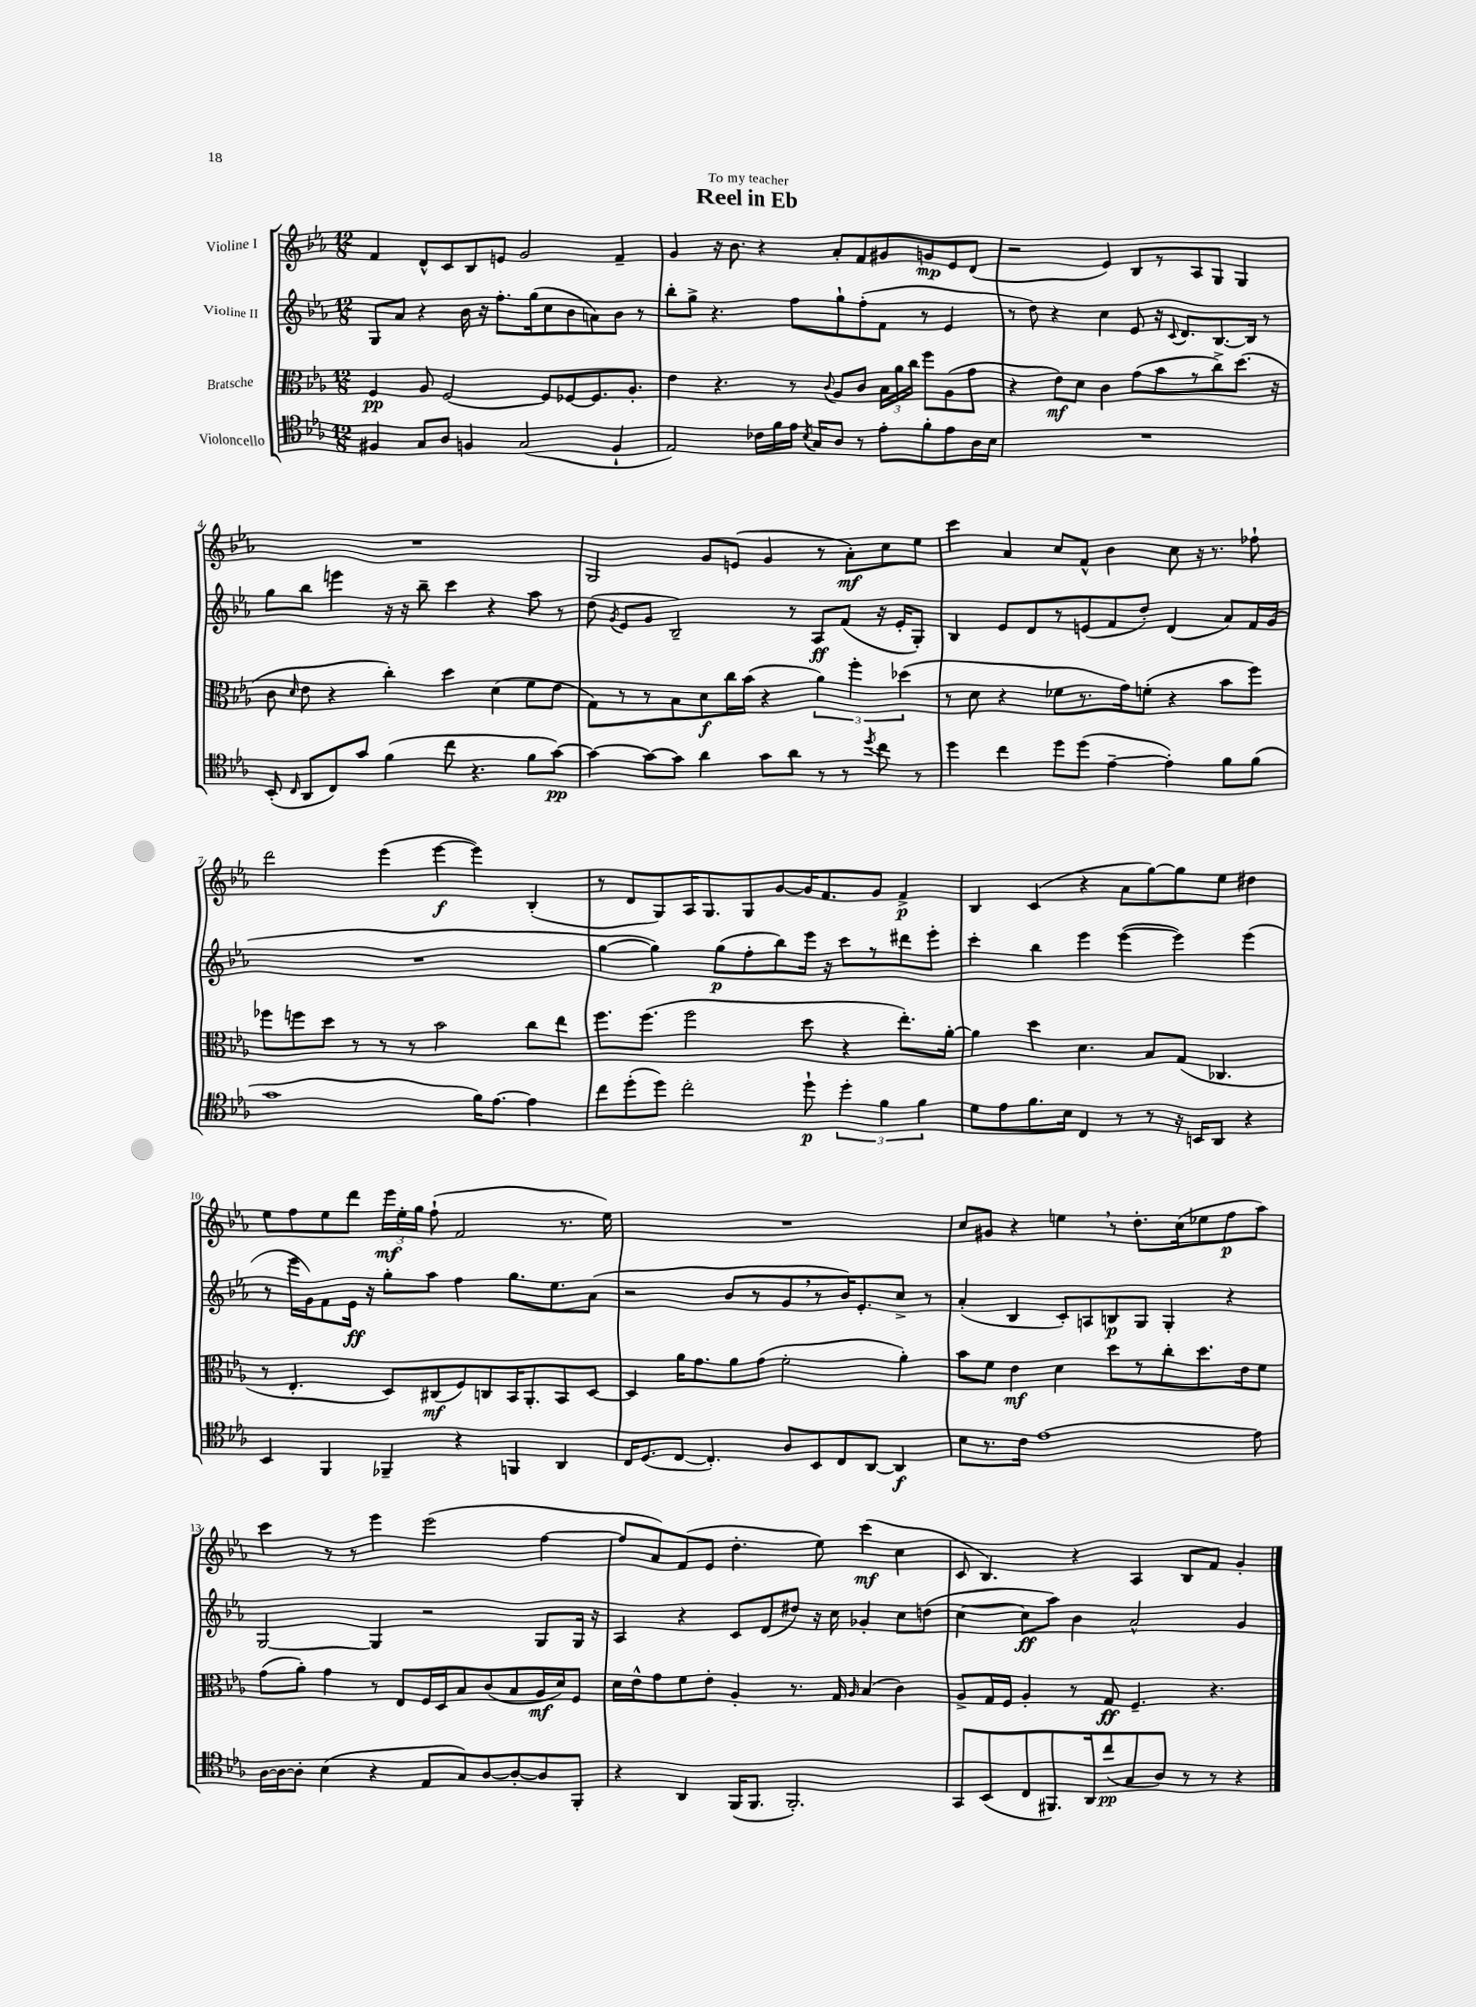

**kern	**dynam	**kern	**dynam	**kern	**dynam	**kern	**dynam
*part4	*part4	*part3	*part3	*part2	*part2	*part1	*part1
*staff4	*staff4	*staff3	*staff3	*staff2	*staff2	*staff1	*staff1
*I"Violoncello	*	*I"Bratsche	*	*I"Violine II	*	*I"Violine I	*
*clefC4	*	*clefC3	*	*clefG2	*	*clefG2	*
*k[b-e-a-]	*	*k[b-e-a-]	*	*k[b-e-a-]	*	*k[b-e-a-]	*
*M12/8	*	*M12/8	*	*M12/8	*	*M12/8	*
=1	=1	=1	=1	=1	=1	=1	=1
4F#X/	.	4F/	pp	8G/L	.	4f/	.
.	.	.	.	8a-/J	.	.	.
8G/L	.	8A-/	.	4r	.	8d^^/L	.
8A-/J	.	[2F/	.	.	.	8c/	.
4Fn/	.	.	.	16b-\	.	8B-/	.
.	.	.	.	16r	.	.	.
.	.	.	.	8.ff'\L	.	8en/J	.
(2G/	.	.	.	.	.	2g/	.
.	.	.	.	(16gg\k	.	.	.
.	.	8F/L]	.	8cc\	.	.	.
.	.	[8F-X/	.	8b-\	.	.	.
.	.	8.F-/]	.	8an\)	.	.	.
4F`/	.	.	.	8b-\J	.	4f~/	.
.	.	8.A-'/J	.	.	.	.	.
.	.	.	.	8r	.	.	.
=2	=2	=2	=2	=2	=2	=2	=2
2E-/)	.	4e-\	.	8bb-'\L	.	4g/	.
.	.	.	.	8gg^\J	.	.	.
.	.	4.r	.	4.r	.	16r	.
.	.	.	.	.	.	8.b-\	.
16c-X\LL	.	.	.	.	.	4r	.
16f\	.	.	.	.	.	.	.
16e-\JJ	.	8r	.	8ff\L	.	.	.
8qB-/	.	.	.	.	.	.	.
16G/KL	.	.	.	.	.	.	.
.	.	8qqc/	.	.	.	.	.
8A-/J	.	8A-/L	.	8gg`\	.	8a-'/L	.
8r	.	8c/J	.	(8ff'\	.	8f/	.
8e-'\L	.	24B-\LL	.	8f\J	.	8g#X/	.
.	.	24a-\	.	.	.	.	.
.	.	24cc\JJ	.	.	.	.	.
8f'\	.	8ff\L	.	8r	.	8gn/	mp
8e-\	.	(8A-\	.	4e-/	.	8e-/	.
16A-\L	.	8g\J	.	.	.	(8d/J	.
16B-\JJ	.	.	.	.	.	.	.
=3	=3	=3	=3	=3	=3	=3	=3
1.r	.	4r	.	8r	.	2r	.
.	.	.	.	8dd\)	.	.	.
.	.	8e-\L)	mf	4r	.	.	.
.	.	8d\J	.	.	.	.	.
.	.	4c\	.	4cc\	.	4e-/)	.
.	.	(8g\L	.	8e-/	.	8B-/L	.
.	.	8b-\	.	16r	.	8r	.
.	.	.	.	8qqc/	.	.	.
.	.	.	.	8.d/L	.	.	.
.	.	8r	.	.	.	8A-/	.
.	.	8cc^\)	.	[8.B-/	.	8G/J	.
.	.	(8.dd\J	.	.	.	4G/	.
.	.	.	.	16B-/Jk]	.	.	.
.	.	.	.	8r	.	.	.
.	.	16r	.	.	.	.	.
!!LO:LB:g=z
=4	=4	=4	=4	=4	=4	=4	=4
(8BB-'/	.	8c\	.	8gg\L	.	1.r	.
16qqC/	.	16qqd/	.	.	.	.	.
8AA-/L	.	8e-\	.	8bb-\J	.	.	.
8C/)	.	4r	.	4eeen\	.	.	.
8g/J	.	.	.	.	.	.	.
(4f\	.	4cc'\)	.	16r	.	.	.
.	.	.	.	16r	.	.	.
.	.	.	.	8bb-~\	.	.	.
8cc\	.	4dd\	.	4ccc\	.	.	.
4.r	.	.	.	.	.	.	.
.	.	(4d\	.	4r	.	.	.
8f\L	.	8f\L	.	8aa-\	.	.	.
[8g\J)	pp	8e-\J	.	8r	.	.	.
=5	=5	=5	=5	=5	=5	=5	=5
4g\_	.	8G\L)	.	(8dd\	.	2G/	.
.	.	.	.	8qg/	.	.	.
.	.	8r	.	8e-/L	.	.	.
8g\L_	.	8r	.	8g/J	.	.	.
8g\J]	.	8B-\	.	2B-~/)	.	.	.
4a-\	.	8d\	f	.	.	8g/L	.
.	.	16cc\L	.	.	.	(8en/J	.
.	.	(16b-\JJ	.	.	.	.	.
8g\L	.	4r	.	.	.	4g/	.
8a-\J	.	.	.	8r	.	.	.
8r	.	6a-\)	.	8A-/L	ff	8r	.
8r	.	.	.	(8f/J	.	8a-'\L)	mf
.	.	6ff'\	.	.	.	.	.
8qdd/	.	.	.	.	.	.	.
8cc\	.	.	.	16r	.	8cc\	.
.	.	.	.	16e-'/KL	.	.	.
.	.	(6dd-X\	.	.	.	.	.
8r	.	.	.	8G'/J)	.	8ee-\J	.
=6	=6	=6	=6	=6	=6	=6	=6
4dd\	.	8r	.	4B-/	.	4ccc\	.
.	.	8d\	.	.	.	.	.
4cc\	.	4r	.	8e-/L	.	4a-/	.
.	.	.	.	8d/	.	.	.
8dd\L	.	8f-X\L	.	8r	.	8cc/L	.
(8dd\J	.	8.r	.	(8en/	.	8f^^/J	.
[4e-~\	.	.	.	8f/	.	4b-\	.
.	.	16g\k)	.	.	.	.	.
.	.	(8fn'\J	.	8dd'/J)	.	.	.
4e-'\])	.	4r	.	(4d/	.	8cc\	.
.	.	.	.	.	.	16r	.
.	.	.	.	.	.	8.r	.
8f\L	.	8b-\L	.	8a-/L)	.	.	.
(8f\J	.	8ff\J)	.	16f/L	.	8ff-X`\	.
.	.	.	.	(16g/JJ	.	.	.
!!LO:LB:g=z
=7	=7	=7	=7	=7	=7	=7	=7
1g	.	8ff-X\L	.	1.r	.	2ddd\	.
.	.	8ffn\	.	.	.	.	.
.	.	8dd\J	.	.	.	.	.
.	.	8r	.	.	.	.	.
.	.	8r	.	.	.	(4eee-\	.
.	.	8r	.	.	.	.	.
.	.	2b-\	.	.	.	[4eee-\	f
16f\KL)	.	.	.	.	.	4eee-\])	.
[8.e-\J	.	.	.	.	.	.	.
4e-\]	.	8cc\L	.	.	.	(4B-'/	.
.	.	8ee-\J	.	.	.	.	.
=8	=8	=8	=8	=8	=8	=8	=8
8cc\L	.	8.ff\L	.	[4gg\	.	8r	.
(8dd'\	.	.	.	.	.	8d/L	.
.	.	(8.ff\J	.	.	.	.	.
8dd\J)	.	.	.	4gg\])	.	8G/)	.
2cc'\	.	2ff\	.	.	.	16A-/K	.
.	.	.	.	.	.	8.G/	.
.	.	.	.	(8gg\L	p	.	.
.	.	.	.	8ff'\	.	8G/	.
.	.	.	.	8bb-\)	.	[8g/	.
8dd`\	p	8dd\	.	16eee-\Jk	.	16g/K]	.
.	.	.	.	16r	.	8.f/	.
6dd'\	.	4r	.	8ccc\L	.	.	.
.	.	.	.	8r	.	8g/J	.
6f\	.	.	.	.	.	.	.
.	.	8.ee-'\L)	.	8ddd#X\	.	4f^/	p
6f\	.	.	.	.	.	.	.
.	.	.	.	8eee-'\J	.	.	.
.	.	[16a-'\Jk	.	.	.	.	.
=9	=9	=9	=9	=9	=9	=9	=9
8d\L	.	4a-\]	.	4ccc'\	.	4B-/	.
8e-\	.	.	.	.	.	.	.
8.f\	.	4dd\	.	4bb-\	.	(4c/	.
16B-\Jk	.	.	.	.	.	.	.
4C/	.	4.d\	.	4eee-\	.	4r	.
8r	.	.	.	([4eee-\	.	8a-\L	.
8r	.	8B-/L	.	.	.	[8gg\)	.
16r	.	(8G/J	.	4eee-\])	.	8gg\]	.
16BBn/KL	.	.	.	.	.	.	.
8AA-/J	.	4.C-X/	.	.	.	8ee-\J	.
4r	.	.	.	(4eee-\	.	4dd#X\	.
!!LO:LB:g=z
=10	=10	=10	=10	=10	=10	=10	=10
4BB-/	.	8r	.	8r	.	8ee-\L	.
.	.	4.E-'/	.	16eee-\LL	.	8ff\	.
.	.	.	.	16g\J)	.	.	.
4FF/	.	.	.	8f\	.	8ee-\	.
.	.	.	.	16e-\Jk	ff	8ddd\J	.
.	.	.	.	16r	.	.	.
4FF-X~/	.	8D/L)	.	8gg'\L	.	24eee-\LL	mf
.	.	.	.	.	.	24ee-'\	.
.	.	.	.	.	.	24gg\JJ	.
.	.	(8C#X/	mf	8aa-\J	.	(8ff`\	.
4r	.	8F/)	.	4ff\	.	2f/	.
.	.	8Cn/	.	.	.	.	.
4FFn/	.	16BB-/K	.	8.gg\L	.	.	.
.	.	8.AA-'/	.	.	.	.	.
.	.	.	.	8.ee-\	.	.	.
4AA-/	.	8BB-/	.	.	.	8.r	.
.	.	[8D/J	.	(8a-\J	.	.	.
.	.	.	.	.	.	16ee-\)	.
=11	=11	=11	=11	=11	=11	=11	=11
16C/KL	.	4D/]	.	2r	.	1.r	.
(8.D/	.	.	.	.	.	.	.
[8C/J	.	16a-\KL	.	.	.	.	.
.	.	8.g\	.	.	.	.	.
4.C'/])	.	.	.	.	.	.	.
.	.	8a-\	.	8b-/L	.	.	.
.	.	(8g\J	.	8r	.	.	.
8A-/L	.	2f'\	.	8g,/	.	.	.
8BB-/	.	.	.	8r	.	.	.
8C/	.	.	.	16b-/K)	.	.	.
.	.	.	.	8.e-'/	.	.	.
[8AA-/J	.	.	.	.	.	.	.
4AA-/]	f	4a-'\)	.	8cc^/J	.	.	.
.	.	.	.	8r	.	.	.
=12	=12	=12	=12	=12	=12	=12	=12
8B-\L	.	8b-\L	.	(4a-'/	.	8cc/L	.
8.r	.	8f\J	.	.	.	8g#X/J	.
.	.	4e-\	mf	4B-/	.	4r	.
16c\Jk	.	.	.	.	.	.	.
[1e-	.	.	.	.	.	.	.
.	.	4d\	.	8c'/L)	.	4een,\	.
.	.	.	.	8An/	.	.	.
.	.	8dd\L	.	8Bn/	p	8r	.
.	.	8r	.	8G/J	.	8.dd'\L	.
.	.	8cc'\	.	4G'/	.	.	.
.	.	.	.	.	.	(16cc\k	.
.	.	8.dd\	.	.	.	8ee-X\	.
.	.	.	.	4r	.	8ff\	p
.	.	16e-\k	.	.	.	.	.
8e-\]	.	8f\J	.	.	.	8aa-\J)	.
!!LO:LB:g=z
=13	=13	=13	=13	=13	=13	=13	=13
[16A-\LL	.	(8g\L	.	[2G/	.	4ccc\	.
16A-\J_	.	.	.	.	.	.	.
8A-'\J]	.	8a-'\J)	.	.	.	.	.
(4B-\	.	4g\	.	.	.	8r	.
.	.	.	.	.	.	8r	.
4r	.	8r	.	4G/]	.	4eee-\	.
.	.	8E-/L	.	.	.	.	.
8E-/L	.	16F/L	.	2r	.	(2eee-\	.
.	.	16D/J	.	.	.	.	.
8G/)	.	8B-/	.	.	.	.	.
[8A-/	.	(8c/	.	.	.	.	.
8A-'/_	.	8B-/	.	.	.	.	.
8A-/]	.	16A-/L	mf	8G/L	.	[4ff\	.
.	.	16d/J)	.	.	.	.	.
8FF'/J	.	8F/J	.	16G/Jk	.	.	.
.	.	.	.	16r	.	.	.
=14	=14	=14	=14	=14	=14	=14	=14
4r	.	16d\LL	.	4A-/	.	8ff/L]	.
.	.	16e-^^\J	.	.	.	.	.
.	.	8g\	.	.	.	8a-/)	.
4AA-/	.	8f\	.	4r	.	(8f/	.
.	.	8e-'\J	.	.	.	8e-/J	.
(16FF/KL	.	4A-'/	.	8c/L	.	4.dd'\	.
8.FF/J	.	.	.	.	.	.	.
.	.	.	.	(8d/	.	.	.
2.FF'/)	.	8.r	.	8dd#X/J)	.	.	.
.	.	.	.	16r	.	8ee-\)	.
.	.	16G/	.	16cc\	.	.	.
.	.	16qqA-/	.	.	.	.	.
.	.	(4B-/	.	4g-X'/	.	(4ccc\	mf
.	.	4c\)	.	8cc\L	.	4cc\	.
.	.	.	.	(8ddn\J	.	.	.
=15	=15	=15	=15	=15	=15	=15	=15
8GG/L	.	8A-^/L	.	[4cc\	.	8c/	.
(8BB-/	.	16G/L	.	.	.	4.B-/)	.
.	.	16F/JJ	.	.	.	.	.
8C/	.	4A-'/	.	8cc\L]	ff	.	.
8.FF#X/)	.	.	.	8aa-\J)	.	.	.
.	.	8r	.	4b-\	.	4r	.
16AA-/k	.	.	.	.	.	.	.
(8cc/	pp	8G/	ff	.	.	.	.
8G/	.	4.F~/	.	2a-^^/	.	4A-/	.
8A-/J)	.	.	.	.	.	.	.
8r	.	.	.	.	.	8B-/L	.
8r	.	4.r	.	.	.	8f/J	.
4r	.	.	.	4g/	.	4g'/	.
==	==	==	==	==	==	==	==
*-	*-	*-	*-	*-	*-	*-	*-
